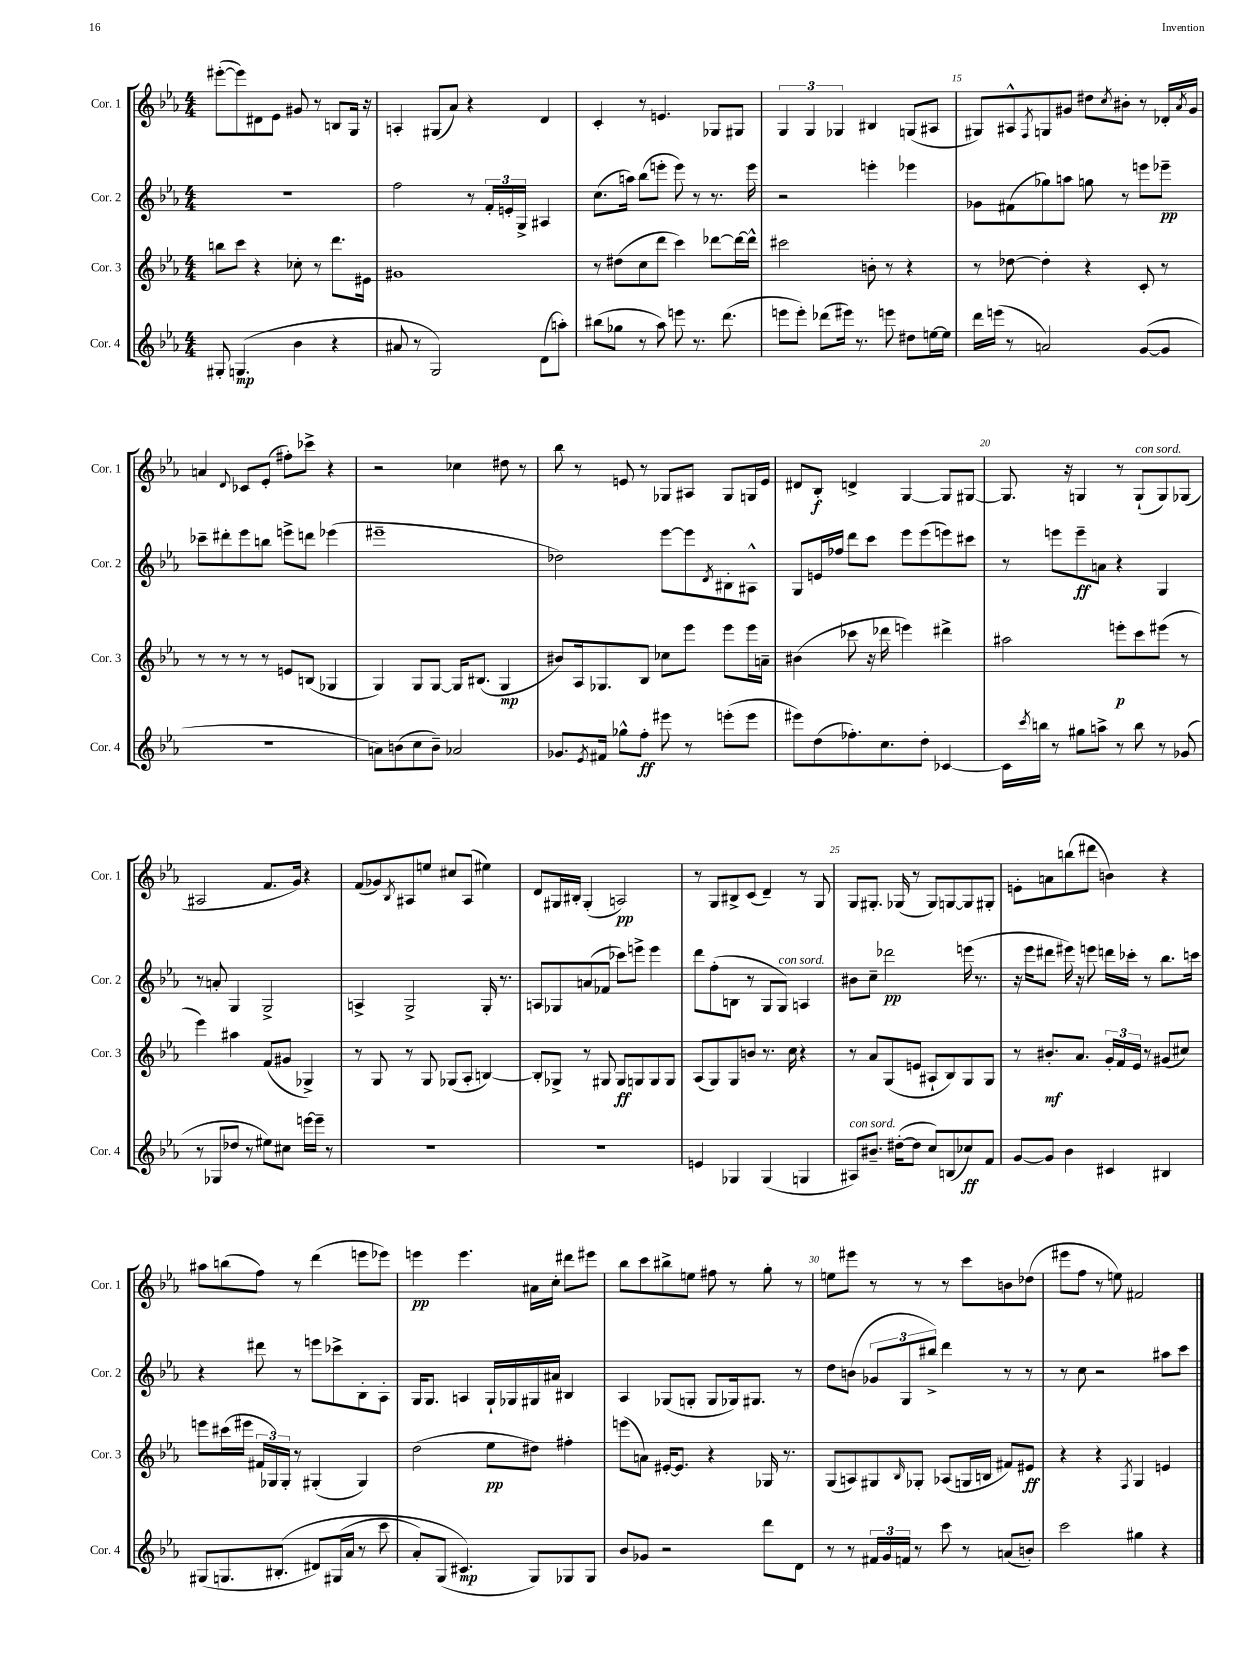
<<
\new StaffGroup <<
\new Staff = "s0" \with { instrumentName = "Cor. 1" shortInstrumentName = "Cor. 1" } {
    \clef treble \key ees \major \numericTimeSignature \time 4/4
    eis'''8~-.( eis'''8) dis'8 ees'8 gis'8 r8 b8 g16 r16 |
    a4-. gis8( aes'8) r4 d'4 |
    c'4-. r8 e'4. ges8 gis8 |
    \tuplet 3/2 { g4 g4 ges4 } bis4 g8( ais8 |
    gis8) ais8-^ \acciaccatura { f8 } g8 gis'8 dis''8 \acciaccatura { c''8 } bis'8-. r8 des'16-. \acciaccatura { aes'8 } gis'16 |
    a'4 \appoggiatura { d'8 } ces'8 ees'8-.( fis''8-.) ces'''8-> r4 |
    r2 ces''4 dis''8 r8 |
    bes''8 r8 e'8 r8 ges8 ais8 ges8 g16 e'16 |
    dis'8 bes8-.\f d'4-> g4~ g8 gis8~ |
    gis8. r16 g4 r8 g8-!^\markup { \italic "con sord." }( g8) ges8( |
    ais2 f'8. g'16) r4 |
    f'8( ges'8) \acciaccatura { bes8 } ais8 e''8 cis''8 ais8( eis''4) |
    d'8 gis16 bis16-. gis4-.( a2\pp) |
    r8 g8 bis8-> c'8( d'4--) r8 g8 |
    g8 gis8.-. ges16( r8 ges8) g8~ g8 gis8-. |
    e'8-. a'8 b''8( dis'''8 b'4) r4 |
    ais''8 b''8( f''8) r8 d'''4( e'''8 ees'''8) |
    e'''4\pp e'''4. ais'16 c''16-. dis'''8 eis'''8 |
    bes''8 c'''8 bis''8-> e''8 fis''8 r8 g''8-. r8 |
    e''8 eis'''8 r8 r8 r8 c'''8 b'8 des''8( |
    eis'''8 f''8 r8 e''8) fis'2 \bar "|." |
}
\new Staff = "s1" \with { instrumentName = "Cor. 2" shortInstrumentName = "Cor. 2" } {
    \clef treble \key ees \major \numericTimeSignature \time 4/4
    R1 |
    f''2 r8 \tuplet 3/2 { f'16-. e'16-. g16-> } ais4 |
    c''8.( a''16) bes''8( e'''8-. e'''8) r8 r8. e'''16 |
    r2 e'''4-. ees'''4 |
    ges'8 fis'8( ges''8) a''8 g''8 r8 e'''8 ees'''8--\pp |
    ces'''8-- dis'''8-. ees'''8 b''8 e'''8-> d'''8 ees'''4( |
    eis'''1-- |
    des''2) ees'''8~ ees'''8 \acciaccatura { d'8 } bis8-. ais8-^ |
    g8 e'16 fes''16 d'''8 c'''8 ees'''8 ees'''8( e'''8) cis'''8 |
    r8 e'''8 e'''8--\ff a'8 r4 g4 |
    r8 a'8-. g4 g2-> |
    a4-> g2-> g16-. r8. |
    a8 ges8 a'8( fes'8 ces'''8) e'''8-> e'''4 |
    d'''8 f''8-.( b8 r8 g8 g8^\markup { \italic "con sord." }) a4 |
    bis'8 c''8-- des'''2\pp e'''16( r8. |
    r16 ees'''16 dis'''8 eis'''16) r16 e'''8 d'''16 ces'''16-. r8 bes''8. c'''16 |
    r4 dis'''8 r8 e'''8 ces'''8-> bes8-. aes8-. |
    g16 g8. a4 g16-! ges16 gis16 ais'16 bis4 |
    aes4 ges8( g8-. g8 ges16) gis8. r8 |
    d''8 b'8( \tuplet 3/2 { ges'8 g8 bis''8->) } d'''4 r8 r8 |
    r8 c''8 r2 ais''8 c'''8 \bar "|." |
}
\new Staff = "s2" \with { instrumentName = "Cor. 3" shortInstrumentName = "Cor. 3" } {
    \clef treble \key ees \major \numericTimeSignature \time 4/4
    b''8 c'''8 r4 ces''8-. r8 d'''8. eis'16 |
    gis'1 |
    r8 dis''8( c''8 d'''8 c'''4) des'''8~ des'''16~ des'''16-^ |
    cis'''2 b'8-. r8 r4 |
    r8 des''8~ des''4-. r4 c'8-. r8 |
    r8 r8 r8 r8 e'8 b8( ges4 |
    g4) g8 g8~ g16 bis8.( g4\mp |
    bis'8) aes16 ges8. bes8 ces''8 ees'''8 ees'''8 ees'''16 a'16-- |
    bis'4( ces'''8 r16 des'''16 e'''4) dis'''4-> |
    ais''2 e'''8-.\p c'''8 eis'''8( r8 |
    ees'''4) ais''4 f'8( gis'8 ges4->) |
    r8 g8 r8 g8 ges8( aes8-. b4~) |
    b8-. ges8-> r8 gis8 gis8\ff g8 g8 g8 |
    aes8( g8) g8 b'8 r8. c''16 r4 |
    r8 aes'8 g8( e'8 ais8-! bes8) g8 g8 |
    r8 bis'8.-.\mf aes'8. \tuplet 3/2 { g'16-. f'16 ees'16 } r8 gis'8( cis''8) |
    e'''8 cis'''16( eis'''16 \tuplet 3/2 { fis'16 ges16) ges16-. } r8 gis4-.( gis4) |
    d''2( ees''8\pp dis''8) fis''4-. |
    e'''8( a'8) eis'16~-. eis'8. r4 ges16 r8. |
    g8( a8) gis8 \grace { bes16 } ges8-. aes8( g16 b16 fis'8) eis'8\ff |
    r4 r4 \acciaccatura { f8 } g4 e'4 \bar "|." |
}
\new Staff = "s3" \with { instrumentName = "Cor. 4" shortInstrumentName = "Cor. 4" } {
    \clef treble \key ees \major \numericTimeSignature \time 4/4
    gis8-. g4.\mp( bes'4 r4 |
    ais'8 r8 g2) d'8( a''8-.) |
    bis''8( ges''8 r8 aes''8) e'''8 r8. d'''8.( |
    e'''8 e'''8-.) des'''8( eis'''16) r8. e'''8 dis''8 e''16~ e''16 |
    d'''16 e'''16( r8 a'2) g'8~( g'8 |
    r1 |
    a'8) b'8( c''8 b'8--) aes'2 |
    ges'8. \acciaccatura { ees'8 } fis'16 ges''8-^ f''8-.\ff eis'''8 r8 e'''8-.( e'''8 |
    eis'''8) d''8( fes''8.-.) c''8. d''8-. ces'4~ |
    ces'16 \acciaccatura { c'''8 } b''16 r8 gis''8 a''8-> r8 b''8 r8 ges'8( |
    r8 ges8 des''8 r8 eis''8) cis''8 e'''16~ e'''16-- r8 |
    R1 |
    R1 |
    e'4 ges4 ges4( g4 |
    ais8^\markup { \italic "con sord." }) bis'8.-- dis''16~-.( dis''8 c''8) b8( ces''8\ff) f'8 |
    g'8~ g'8 bes'4 cis'4 bis4 |
    gis8( g8. bis8.-.\( dis'8) gis16( aes'16 r8 c'''8 |
    aes'8-.) g8( cis'4.\mp\) g8) ges8 ges8 |
    bes'8 ges'8 r2 d'''8 d'8 |
    r8 r8 \tuplet 3/2 { fis'16 g'16 f'16 } r8 c'''8 r8 a'8( b'8-.) |
    c'''2 gis''4 r4 \bar "|." |
}
>>
>>
\layout { \context { \Score currentBarNumber = #11 \override BarNumber.break-visibility = ##(#f #t #t) barNumberVisibility = #(every-nth-bar-number-visible 5) } }
